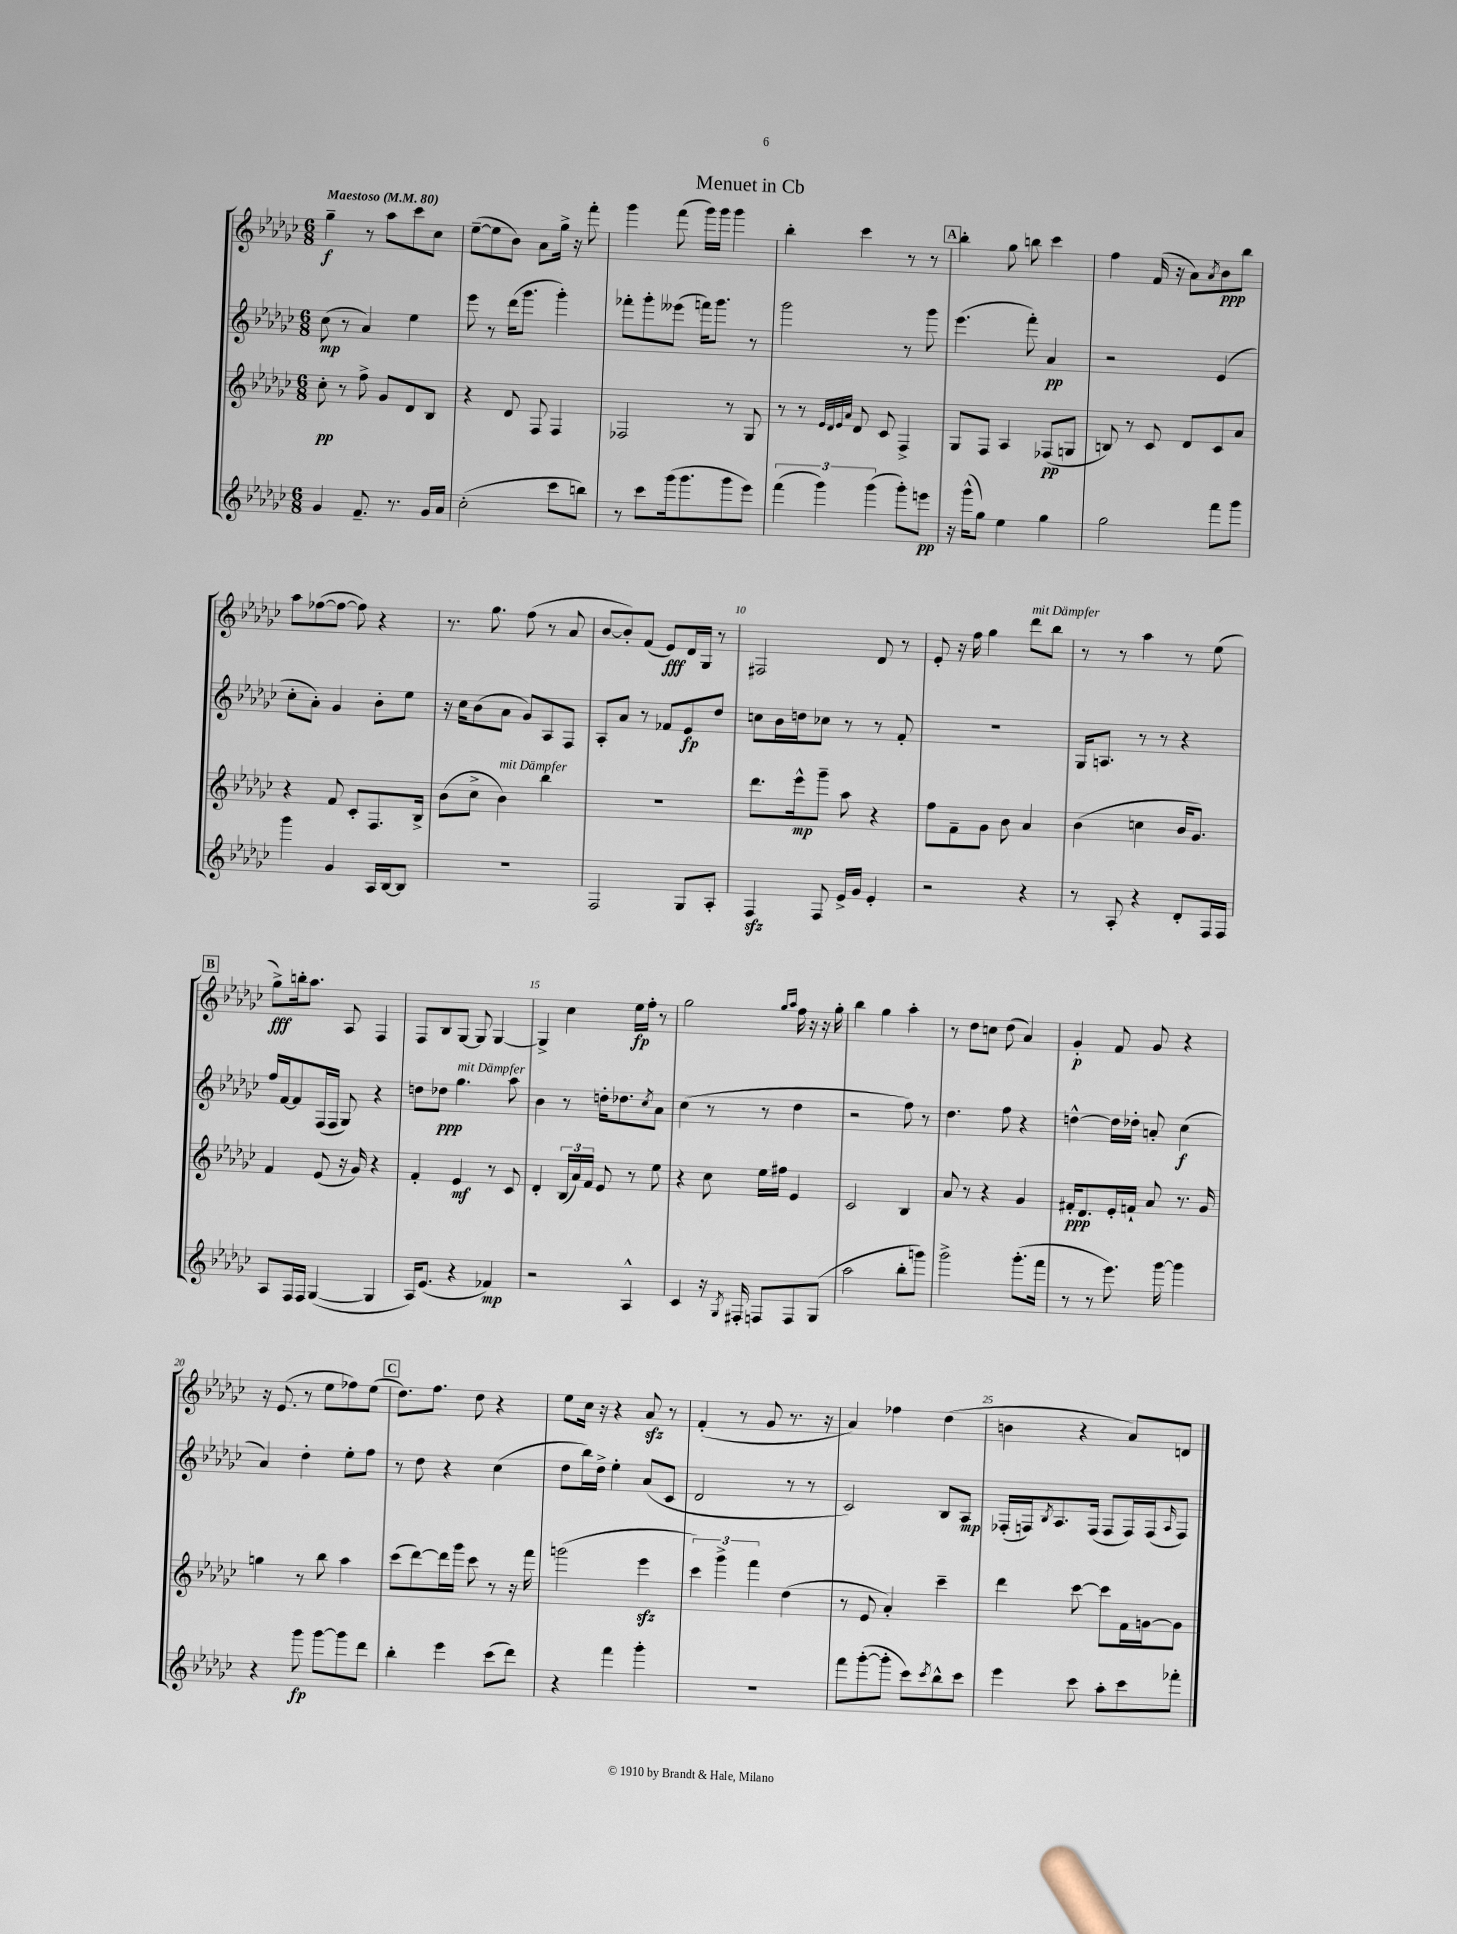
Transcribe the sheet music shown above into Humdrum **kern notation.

**kern	**dynam	**kern	**dynam	**kern	**dynam	**kern	**dynam
*part4	*part4	*part3	*part3	*part2	*part2	*part1	*part1
*staff4	*staff4	*staff3	*staff3	*staff2	*staff2	*staff1	*staff1
*clefG2	*	*clefG2	*	*clefG2	*	*clefG2	*
*k[b-e-a-d-g-c-]	*	*k[b-e-a-d-g-c-]	*	*k[b-e-a-d-g-c-]	*	*k[b-e-a-d-g-c-]	*
*M6/8	*	*M6/8	*	*M6/8	*	*M6/8	*
*MM80	*	*MM80	*	*MM80	*	*MM80	*
=1	=1	=1	=1	=1	=1	=1	=1
!	!	!	!	!	!	!LO:TX:a:B:t=Maestoso	!
4g-/	.	8cc-'\	pp	(8cc-\	mp	4gg-~\	f
.	.	8r	.	8r	.	.	.
8.f~/	.	8ff^\	.	4a-/)	.	8r	.
.	.	8g-/L	.	.	.	8aa-\L	.
8.r	.	.	.	.	.	.	.
.	.	8d-/	.	4ee-\	.	8ccc-\	.
16g-/LL	.	8B-/J	.	.	.	8cc-\J	.
16a-/JJ	.	.	.	.	.	.	.
=2	=2	=2	=2	=2	=2	=2	=2
(2cc-'\	.	4r	.	8eee-\	.	([8ee-~\L	.
.	.	.	.	8r	.	8ee-\]	.
.	.	8d-/	.	(16ddd-\KL	.	8b-\J)	.
.	.	.	.	8.ggg-\J	.	.	.
.	.	8F/	.	.	.	8a-\L	.
8ccc-\L	.	4F/	.	4ggg-'\)	.	16gg-^\Jk	.
.	.	.	.	.	.	16r	.
8bbn\J)	.	.	.	.	.	8fff'\	.
=3	=3	=3	=3	=3	=3	=3	=3
8r	.	2F-X/	.	8fff-X'\L	.	4ggg-\	.
8ccc-\L	.	.	.	8ggg-'\	.	.	.
(16ggg-\k	.	.	.	(8eee--X\J	.	(8fff\	.
8.ggg-\	.	.	.	.	.	.	.
.	.	.	.	16fffn\KL)	.	16ggg-\LL)	.
.	.	.	.	8.ggg-\J	.	16ggg-\JJ	.
8ggg-\	.	8r	.	.	.	4ggg-\	.
8eee-\J)	.	8G-/	.	8r	.	.	.
=4	=4	=4	=4	=4	=4	=4	=4
(6fff\	.	8r	.	2ggg-\	.	4bb-'\	.
.	.	8r	.	.	.	.	.
6ggg-\)	.	.	.	.	.	.	.
.	.	32qqe-/LLL	.	.	.	.	.
.	.	32qqd-/	.	.	.	.	.
.	.	32qqe-/	.	.	.	.	.
.	.	32qqa-/JJJ	.	.	.	.	.
.	.	8d-/	.	.	.	4ccc-\	.
(6ggg-\	.	.	.	.	.	.	.
.	.	8c-/	.	.	.	.	.
8ggg-'\L)	.	4F^/	.	8r	.	8r	.
8eeen\J	pp	.	.	8ggg-\	.	8r	.
!!LO:REH:place=s1:t=A
=5	=5	=5	=5	=5	=5	=5	=5
16r	.	8G-/L	.	(4.eee-\	.	4bb-'\	.
(16ggg-^^\KL	.	.	.	.	.	.	.
8gg-\J)	.	8F/J	.	.	.	.	.
4ee-\	.	4A-/	.	.	.	8gg-\	.
.	.	.	.	8fff'\)	.	8bbn\	.
4gg-\	.	(8F-X/L	pp	4a-/	pp	4ccc-\	.
.	.	8Gn/J	.	.	.	.	.
=6	=6	=6	=6	=6	=6	=6	=6
2gg-\	.	8Bn/)	.	2r	.	4ff\	.
.	.	8r	.	.	.	.	.
.	.	8c-/	.	.	.	(16f/	.
.	.	.	.	.	.	16r	.
.	.	8d-/L	.	.	.	8a-\L)	.
.	.	.	.	.	.	8qa-/	.
8fff\L	.	8c-/	.	(4e-/	.	8b-\	ppp
8ggg-\J	.	8a-/J	.	.	.	8bb-\J	.
!!LO:LB:g=z
=7	=7	=7	=7	=7	=7	=7	=7
4ggg-\	.	4r	.	8cc-'\L	.	8aa-\L	.
.	.	.	.	8a-'\J)	.	([8ff-X\	.
4g-/	.	8f/	.	4g-/	.	8ff-\J_	.
.	.	8c-'/L	.	.	.	8ff-\])	.
16A-/LL	.	8.F/	.	8b-'\L	.	4r	.
[16B-/J	.	.	.	.	.	.	.
8B-/J]	.	.	.	8ee-\J	.	.	.
.	.	16B-^/Jk	.	.	.	.	.
=8	=8	=8	=8	=8	=8	=8	=8
2.r	.	(8b-\L	.	16r	.	8.r	.
.	.	.	.	16cc-\KL	.	.	.
.	.	8cc-^\J	.	(8b-\	.	.	.
.	.	.	.	.	.	8.gg-\	.
!	!	!LO:TX:a:i:t=mit Dämpfer	!	!	!	!	!
.	.	4b-\)	.	8a-\J	.	.	.
.	.	.	.	8g-/L)	.	(8ff\	.
.	.	4bb-\	.	8A-/	.	8r	.
.	.	.	.	8F/J	.	8a-/	.
=9	=9	=9	=9	=9	=9	=9	=9
2F/	.	2.r	.	8A-'/L	.	[8b-/L	.
.	.	.	.	8a-/J	.	8b-'/])	.
.	.	.	.	8r	.	(8f/J	.
.	.	.	.	8f-X/L	.	8e-/L)	fff
8G-/L	.	.	.	8e-/	fp	16d-/L	.
.	.	.	.	.	.	16G-/JJ	.
8A-'/J	.	.	.	8dd-/J	.	8r	.
=10	=10	=10	=10	=10	=10	=10	=10
4Fzz/	.	8.ddd-\L	.	8ccn\L	.	2F#X/	.
.	.	.	.	16b-\L	.	.	.
.	.	16eee-^^\k	mp	16ddn\J	.	.	.
8F/	.	8ggg-~\J	.	8cc-X\J	.	.	.
16e-^/LL	.	8aa-\	.	8r	.	.	.
16g-/JJ	.	.	.	.	.	.	.
4e-'/	.	4r	.	8r	.	8d-/	.
.	.	.	.	8f'/	.	8r	.
=11	=11	=11	=11	=11	=11	=11	=11
2r	.	8ff\L	.	2.r	.	8e-'/	.
.	.	8f~\	.	.	.	16r	.
.	.	.	.	.	.	16ff\	.
.	.	8g-\J	.	.	.	4gg-\	.
.	.	8b-\	.	.	.	.	.
!	!	!	!	!	!	!LO:TX:a:i:t=mit Dämpfer	!
4r	.	4a-/	.	.	.	8ddd-\L	.
.	.	.	.	.	.	8bb-\J	.
=12	=12	=12	=12	=12	=12	=12	=12
8r	.	(4b-\	.	16G-/KL	.	8r	.
.	.	.	.	8.An/J	.	.	.
8A-'/	.	.	.	.	.	8r	.
4r	.	4ccn\	.	8r	.	4aa-\	.
.	.	.	.	8r	.	.	.
8d-'/L	.	16b-/KL	.	4r	.	8r	.
.	.	8.g-/J)	.	.	.	.	.
16F/L	.	.	.	.	.	(8ee-\	.
16F/JJ	.	.	.	.	.	.	.
!!LO:LB:g=z
!!LO:REH:place=s1:t=B
=13	=13	=13	=13	=13	=13	=13	=13
8A-/L	.	4f/	.	16ff/LL	.	8gg-^\L)	fff
.	.	.	.	[16f/J	.	.	.
16F/L	.	.	.	8f/]	.	16bbn'\k	.
16F/JJ	.	.	.	.	.	8.aa-\J	.
([4G-/	.	(8e-/	.	(16F/L	.	.	.
.	.	.	.	16F/JJ	.	.	.
.	.	16r	.	8G-/)	.	8A-/	.
.	.	16g-/)	.	.	.	.	.
4G-/]	.	4r	.	4r	.	4F/	.
=14	=14	=14	=14	=14	=14	=14	=14
16A-/KL)	.	4f'/	.	8ddn\L	.	8F/L	.
(8.e-/J	.	.	.	.	.	.	.
.	.	.	.	8dd-X\J	ppp	8B-/	.
!	!	!	!	!LO:TX:a:i:t=mit Dämpfer	!	!	!
4r	.	4e-/	mf	4.gg-\	.	[8G-/J	.
.	.	.	.	.	.	8G-/]	.
4f-X/)	mp	8r	.	.	.	[4G-/	.
.	.	8c-/	.	8aa-\	.	.	.
=15	=15	=15	=15	=15	=15	=15	=15
2r	.	4d-'/	.	4b-\	.	4G-^/]	.
.	.	(24B-/LL	.	8r	.	4cc-\	.
.	.	24a-/)	.	.	.	.	.
.	.	24f/JJ	.	.	.	.	.
.	.	8e-/	.	16ddn'\KL	.	.	.
.	.	.	.	8.dd-X\	.	.	.
4A-^^/	.	8r	.	.	.	16ee-\LL	fp
.	.	.	.	.	.	16ff'\JJ	.
.	.	.	.	8qcc-/	.	.	.
.	.	8ee-\	.	8a-\J	.	8r	.
=16	=16	=16	=16	=16	=16	=16	=16
4c-/	.	4r	.	(4cc-\	.	2gg-\	.
16r	.	8cc-\	.	8r	.	.	.
8qG-/	.	.	.	.	.	.	.
16F#X'/	.	.	.	.	.	.	.
8Fn/L	.	16ee-\LL	.	8r	.	.	.
.	.	16ff#X\JJ	.	.	.	.	.
.	.	.	.	.	.	16qqgg-/LL	.
.	.	.	.	.	.	16qqaa-/JJ	.
8F/	.	4e-/	.	4dd-\	.	16ff\	.
.	.	.	.	.	.	16r	.
(8G-/J	.	.	.	.	.	16r	.
.	.	.	.	.	.	16gg-'\	.
=17	=17	=17	=17	=17	=17	=17	=17
2aa-\	.	2c-/	.	2r	.	4bb-\	.
.	.	.	.	.	.	4gg-\	.
8bb-'\L	.	4B-/	.	8ff\)	.	4aa-'\	.
8gggn\J)	.	.	.	8r	.	.	.
=18	=18	=18	=18	=18	=18	=18	=18
2ggg-^\	.	8a-/	.	4.dd-\	.	8r	.
.	.	8r	.	.	.	8dd-\L	.
.	.	4r	.	.	.	8ccn\J	.
.	.	.	.	8ff\	.	(8dd-\	.
(8.ggg-'\L	.	4g-/	.	4r	.	4a-/)	.
16fff\Jk	.	.	.	.	.	.	.
=19	=19	=19	=19	=19	=19	=19	=19
8r	.	16f#X'/KL	ppp	[4ddn^^\	.	4g-'/	p
.	.	8.d-/	.	.	.	.	.
8r	.	.	.	.	.	.	.
8.eee-\)	.	16e-'/L	.	16dd\LL]	.	8f/	.
.	.	16fn`/JJ	.	16dd-X'\JJ	.	.	.
.	.	8a-/	.	8an'/	.	8g-/	.
[16ggg-\	.	.	.	.	.	.	.
4ggg-\]	.	8.r	.	(4cc-\	f	4r	.
.	.	16g-/	.	.	.	.	.
!!LO:LB:g=z
=20	=20	=20	=20	=20	=20	=20	=20
4r	.	4ggn\	.	4a-/)	.	16r	.
.	.	.	.	.	.	(8.e-/	.
8ggg-\	fp	8r	.	4dd-'\	.	8r	.
[8ggg-\L	.	8bb-\	.	.	.	8ee-\L	.
8ggg-\]	.	4aa-\	.	8ee-'\L	.	8ff-X\)	.
8ddd-\J	.	.	.	8ff\J	.	(8ee-\J	.
!!LO:REH:place=s1:t=C
=21	=21	=21	=21	=21	=21	=21	=21
4bb-'\	.	(8ccc-\L	.	8r	.	8.dd-\L)	.
.	.	[8ddd-\)	.	8dd-\	.	.	.
.	.	.	.	.	.	8.ff\J	.
4eee-\	.	16ddd-\L]	.	4r	.	.	.
.	.	16ggg-\JJ	.	.	.	.	.
.	.	8ccc-\	.	.	.	8dd-\	.
(8ccc-\L	.	8r	.	(4cc-\	.	4r	.
8ddd-\J)	.	16r	.	.	.	.	.
.	.	16fff\	.	.	.	.	.
=22	=22	=22	=22	=22	=22	=22	=22
4r	.	(2gggn\	.	8dd-\L	.	8ee-\L	.
.	.	.	.	16bb-\L)	.	16cc-\Jk	.
.	.	.	.	16dd-^\JJ	.	16r	.
4fff\	.	.	.	4ee-'\	.	4r	.
4ggg-'\	.	4eee-zz\	.	(8a-/L	.	8a-zz/	.
.	.	.	.	8c-/J	.	8r	.
=23	=23	=23	=23	=23	=23	=23	=23
2.r	.	6ccc-\)	.	2d-/	.	(4f'/	.
.	.	6ggg-^\	.	.	.	.	.
.	.	.	.	.	.	8r	.
.	.	6fff\	.	.	.	.	.
.	.	.	.	.	.	8g-/	.
.	.	(4dd-\	.	8r	.	8.r	.
.	.	.	.	8r	.	.	.
.	.	.	.	.	.	16r	.
=24	=24	=24	=24	=24	=24	=24	=24
8fff\L	.	8r	.	2c-/)	.	4a-/)	.
([8ggg-'\	.	8e-/	.	.	.	.	.
8ggg-'\J]	.	4a-'/)	.	.	.	4ff-X\	.
8ccc-\L)	.	.	.	.	.	.	.
8qccc-/	.	.	.	.	.	.	.
8bb-^^\	.	4ccc-~\	.	8B-/L	.	(4dd-\	.
8ccc-\J	.	.	.	8A-/J	mp	.	.
=25	=25	=25	=25	=25	=25	=25	=25
4eee-\	.	4ddd-\	.	(16F-X'/LL	.	4bn\	.
.	.	.	.	16Fn/J)	.	.	.
.	.	.	.	8qB-/	.	.	.
.	.	.	.	8.A-/	.	.	.
8ccc-\	.	[8ccc-\	.	.	.	4r	.
.	.	.	.	(16F/Jk	.	.	.
8aa-'\L	.	8ccc-\L]	.	8F/L	.	.	.
8ccc-\	.	16f\L	.	16F/L)	.	8a-/L)	.
.	.	[16gn\J	.	(16F/J	.	.	.
.	.	.	.	16qqA-/	.	.	.
8fff-X'\J	.	8g\J]	.	8F/J)	.	8dn/J	.
==	==	==	==	==	==	==	==
*-	*-	*-	*-	*-	*-	*-	*-
